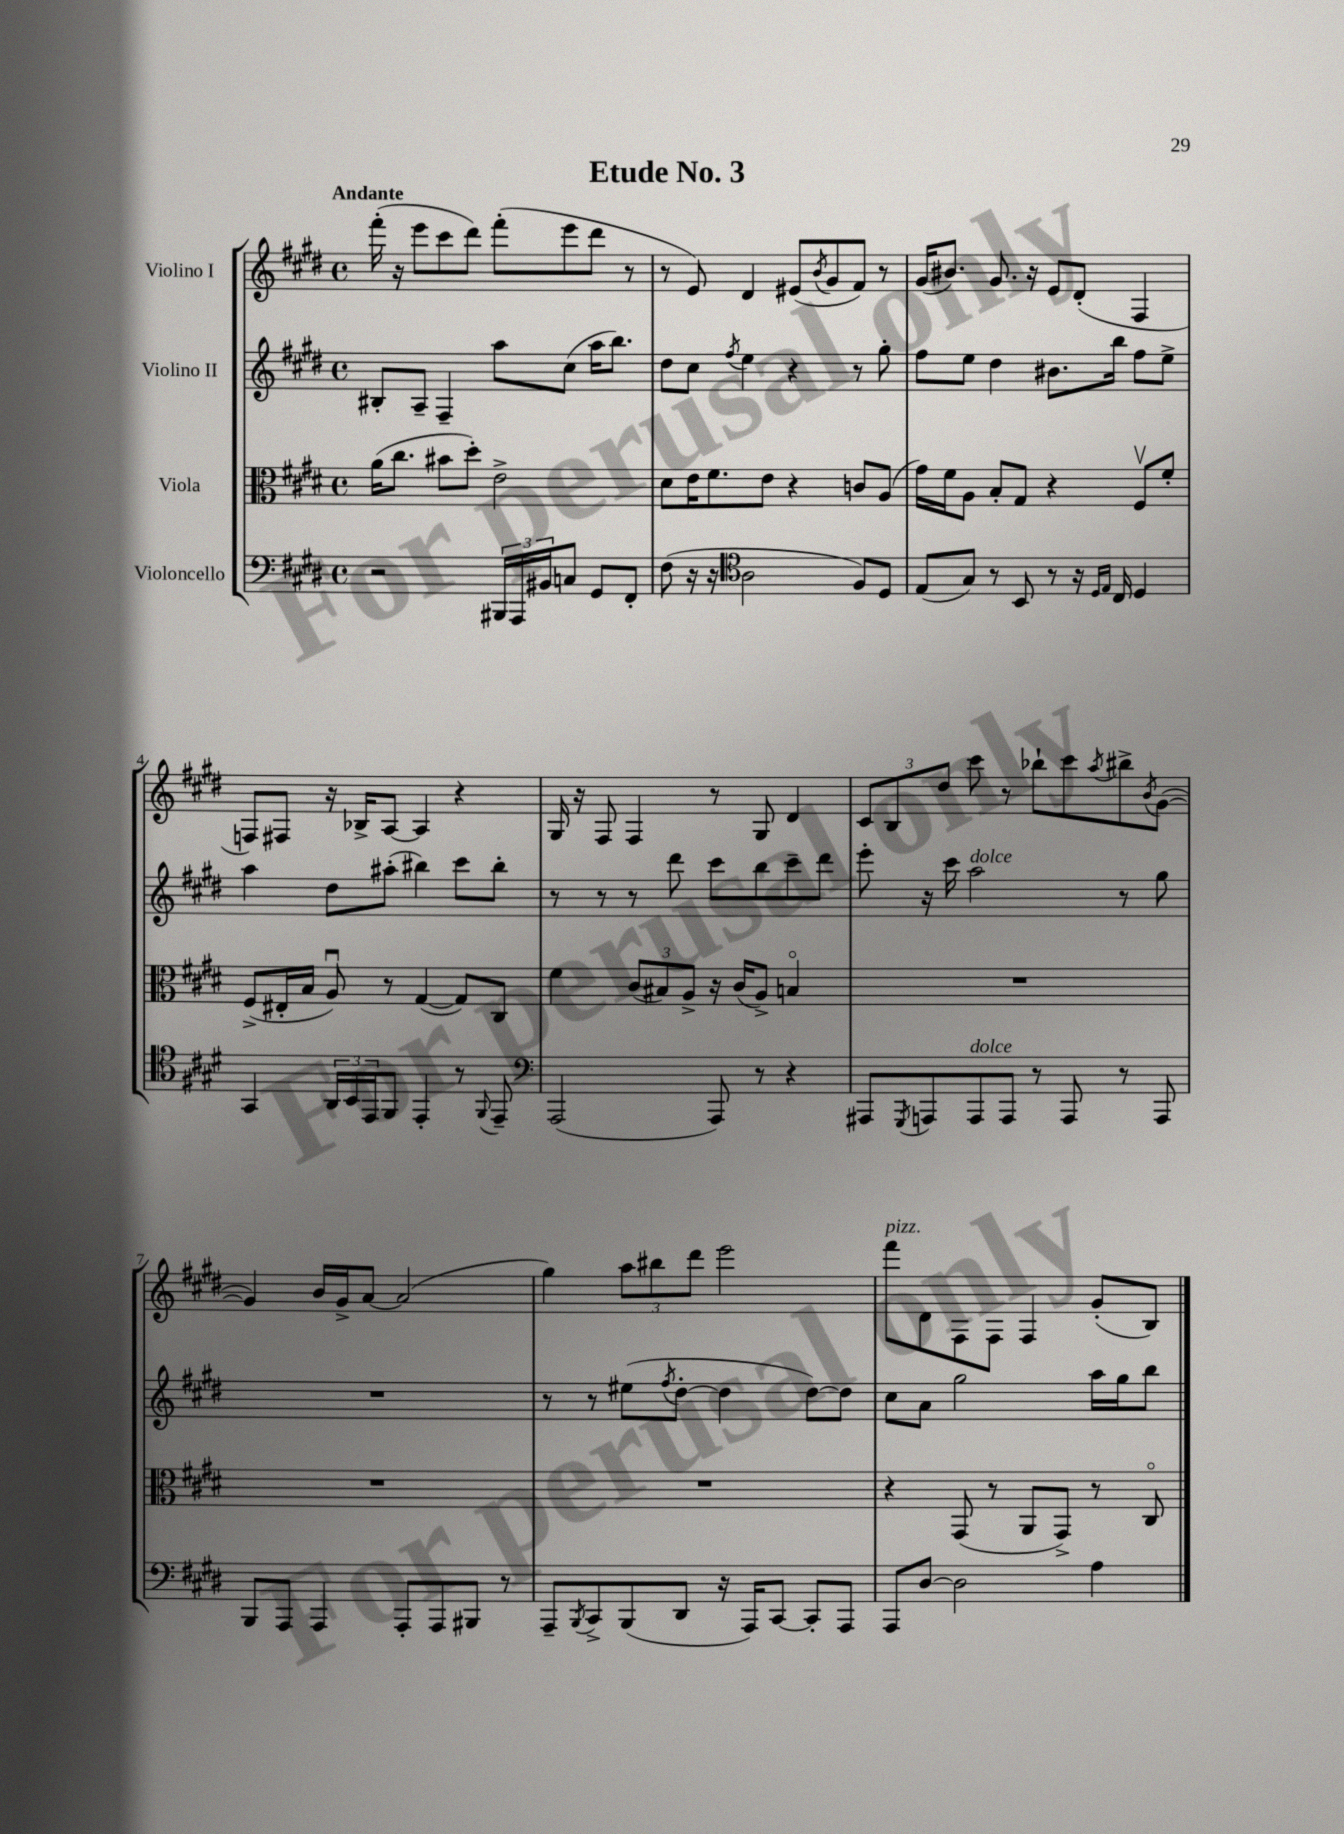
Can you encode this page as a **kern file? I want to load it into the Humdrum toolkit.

**kern	**kern	**kern	**kern
*staff4	*staff3	*staff2	*staff1
*clefF4	*clefC3	*clefG2	*clefG2
*k[f#c#g#d#]	*k[f#c#g#d#]	*k[f#c#g#d#]	*k[f#c#g#d#]
*M4/4	*M4/4	*M4/4	*M4/4
*met(c)	*met(c)	*met(c)	*met(c)
2r	(16a	8B#'	(16fff#'
.	8.cc#	.	16r
.	.	8A~	8eee
.	8b#	4F#~	8ccc#
.	8dd#')	.	8ddd#)
24BBB#	2e^	8aa	(8fff#'
24AAA	.	.	.
24BB#	.	.	.
8C	.	(8cc#	8eee
8GG#	.	16aa	8ddd#
.	.	8.bb)	.
8FF#'	.	.	8r
=	=	=	=
(8F#	8d#	8dd#	8r
16r	16e	8cc#	8e)
16r	8.f#	.	.
*clefC4	*	*	*
.	.	8qff#	.
2A	.	4ee	4d#
.	8e	.	.
.	4r	4r	(8e#
.	.	.	8qb
.	.	.	8g#
8F#)	8c	8r	8f#)
8D#	(8A	8gg#'	8r
=	=	=	=
(8E	16g#)	8ff#	(16g#
.	16f#	.	8.b#)
8G#)	8A	8ee	.
8r	8B'	4dd#	8.g#
8BB	8G#	.	.
.	.	.	16r
8r	4r	8.b#	8e
16r	.	.	(8d#'
16qqD#	.	.	.
16qqE	.	.	.
16C#	.	16bb	.
4D#	8F#v	8ff#	4F#
.	8f#'	8ee^	.
=	=	=	=
4GG#	(8F#^	4aa	8F)
.	16E#'	.	8F#
.	16B	.	.
24AA	8Au)	8dd#	16r
24BB	.	.	.
.	.	.	16B-^
24EE	.	.	.
8FF#	8r	(8aa#'	[8A
4EE'	([4G#	4bb#)	4A]
8r	8G#])	8ccc#	4r
8qqFF#	.	.	.
8EE~	8C#	8bb#'	.
=	=	=	=
*clefF4	*	*	*
(2AAA	4f#	8r	16G#
.	.	.	16r
.	.	8r	8F#
.	(12c#	8r	4F#
.	12B#)	.	.
.	.	8ddd#	.
.	12A^	.	.
8AAA)	16r	8ccc#	8r
.	(16c#	.	.
8r	8A^)	8bb	8G#
4r	4Bo	8ccc#~	4d#
.	.	8ddd#	.
=	=	=	=
8AAA#	1r	8eee'	12c#
.	.	.	12B
8qGGG#	.	.	.
8AAA	.	16r	.
.	.	.	12dd#
.	.	16ccc#	.
8AAA	.	2aa	8ccc#
8AAA	.	.	8r
8r	.	.	8bb-`
8AAA	.	.	8ccc#
.	.	.	8qaa
8r	.	8r	8bb#^
.	.	.	8qb
8AAA	.	8gg#	([8g#
=	=	=	=
8BBB	1r	1r	4g#])
8AAA	.	.	.
4AAA	.	.	16b
.	.	.	16g#^
.	.	.	[8a
8AAA'	.	.	(2a]
8AAA	.	.	.
8BBB#	.	.	.
8r	.	.	.
=	=	=	=
8AAA~	1r	8r	4gg#)
8qBBB	.	.	.
8CC#^	.	8r	.
(8BBB	.	(8ee#	12aa
.	.	.	12bb#
.	.	8qff#	.
8DD#	.	[8dd#'	.
.	.	.	12ddd#
16r	.	4dd#]	2eee
16AAA)	.	.	.
[8CC#	.	.	.
8CC#']	.	[8dd#)	.
8AAA	.	8dd#]	.
=	=	=	=
8AAA	4r	8cc#	8fff#
[8D#	.	8a	8d#
2D#]	(8GG#	2gg#	8F#
.	8r	.	8F#
.	8AA	.	4F#
.	8GG#^)	.	.
4A	8r	16aa	(8g#'
.	.	16gg#	.
.	8C#o	8bb	8B)
==	==	==	==
*-	*-	*-	*-
